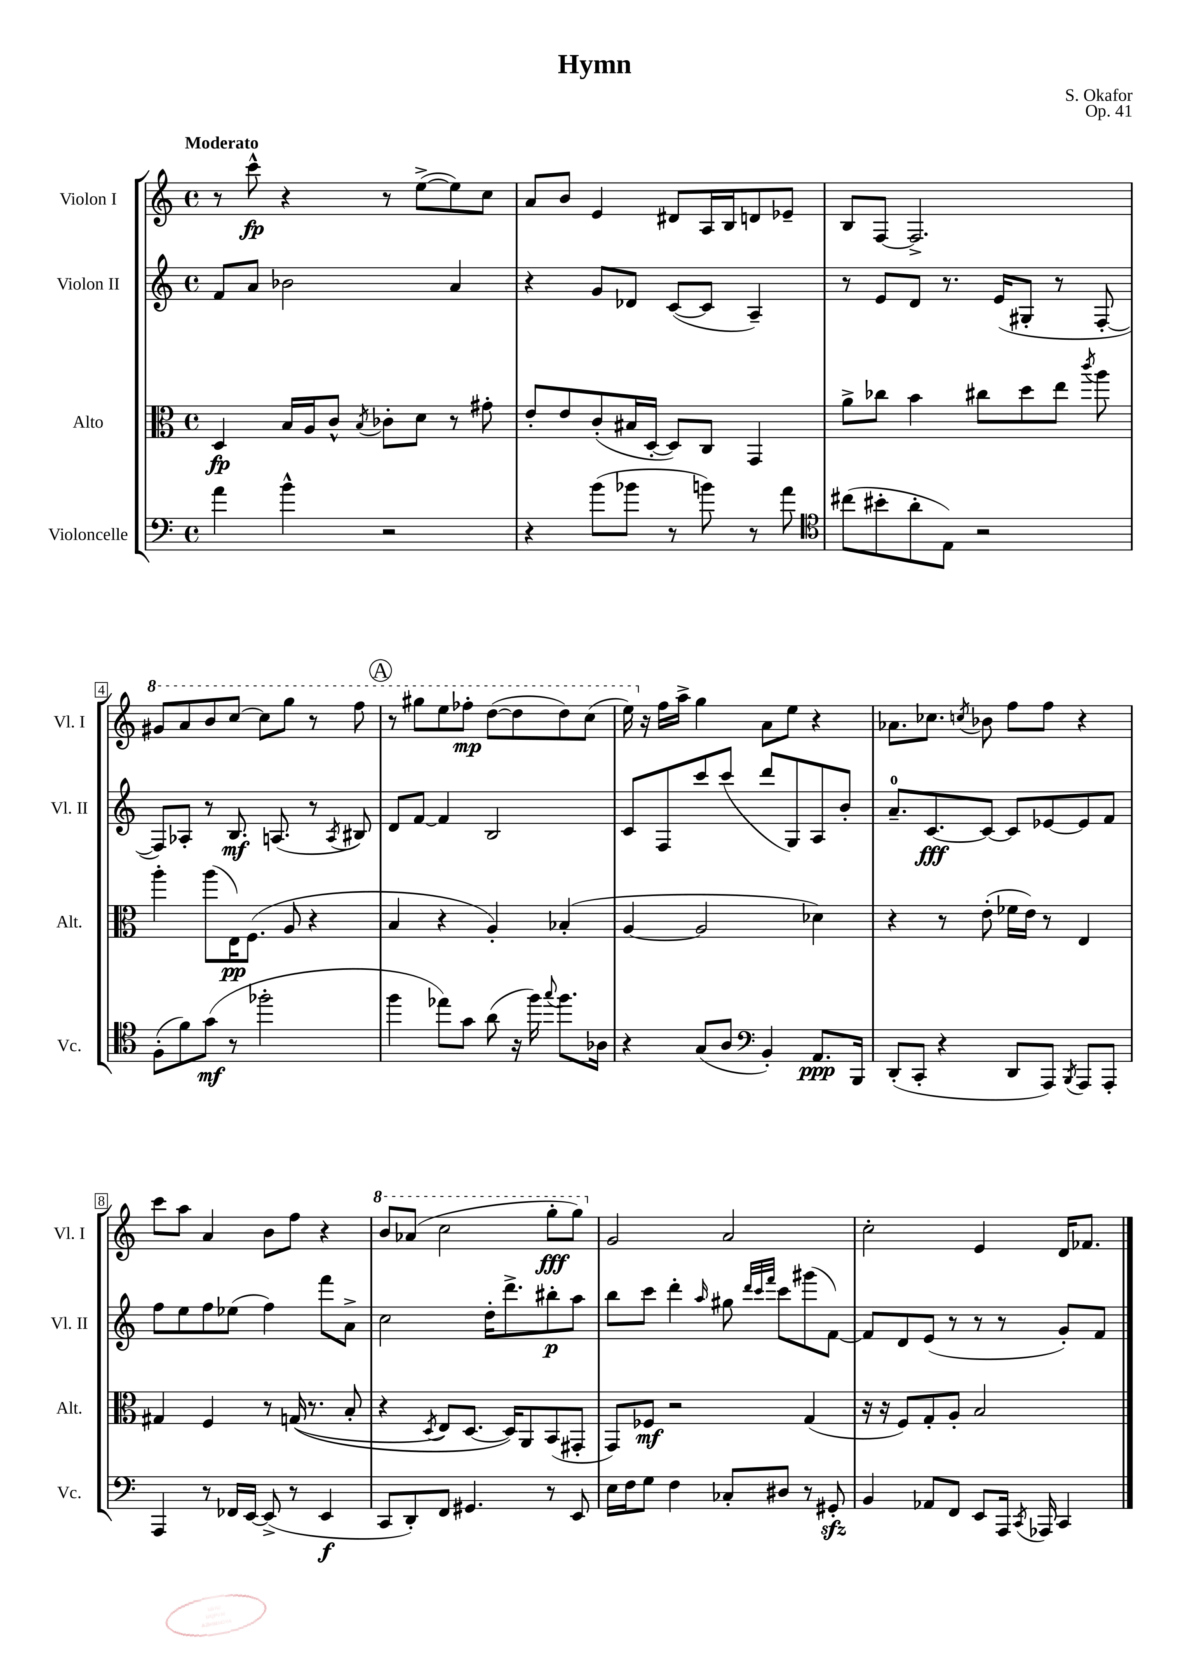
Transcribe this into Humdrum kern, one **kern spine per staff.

**kern	**dynam	**kern	**dynam	**kern	**dynam	**kern	**dynam
*part4	*part4	*part3	*part3	*part2	*part2	*part1	*part1
*staff4	*staff4	*staff3	*staff3	*staff2	*staff2	*staff1	*staff1
*I"Violoncelle	*	*I"Alto	*	*I"Violon II	*	*I"Violon I	*
*I'Vc.	*	*I'Alt.	*	*I'Vl. II	*	*I'Vl. I	*
*clefF4	*	*clefC3	*	*clefG2	*	*clefG2	*
*k[]	*	*k[]	*	*k[]	*	*k[]	*
*M4/4	*	*M4/4	*	*M4/4	*	*M4/4	*
*met(c)	*	*met(c)	*	*met(c)	*	*met(c)	*
=1	=1	=1	=1	=1	=1	=1	=1
!	!	!	!	!	!	!LO:TX:a:B:t=Moderato	!
4a\	.	4D/	fp	8f/L	.	8r	.
.	.	.	.	8a/J	.	8ccc^^\	fp
4b^^\	.	16B/LL	.	2b-X\	.	4r	.
.	.	16A/J	.	.	.	.	.
.	.	8c^^/J	.	.	.	.	.
.	.	8qB/	.	.	.	.	.
2r	.	8c-X'\L	.	.	.	8r	.
.	.	8d\J	.	.	.	([8ee^\L	.
.	.	8r	.	4a/	.	8ee\])	.
.	.	8g#X'\	.	.	.	8cc\J	.
=2	=2	=2	=2	=2	=2	=2	=2
4r	.	8e'/L	.	4r	.	8a/L	.
.	.	8e/	.	.	.	8b/J	.
(8b\L	.	(8c'/	.	8g/L	.	4e/	.
8b-X\J	.	16B#X/L	.	8d-X/J	.	.	.
.	.	[16D'/JJ	.	.	.	.	.
8r	.	8D/L])	.	([8c/L	.	8d#X/L	.
8bn\)	.	8C/J	.	8c/J]	.	16A/L	.
.	.	.	.	.	.	16B/J	.
8r	.	4GG/	.	4A~/)	.	8dn/	.
8a\	.	.	.	.	.	8e-X~/J	.
=3	=3	=3	=3	=3	=3	=3	=3
*clefC4	*	*	*	*	*	*	*
(8cc#X\L	.	8a^\L	.	8r	.	8B/L	.
8b#X'\	.	8cc-X\J	.	8e/L	.	[8F/J	.
8a'\	.	4b\	.	8d/J	.	2.F^/]	.
8E\J)	.	.	.	8.r	.	.	.
2r	.	8cc#X\L	.	.	.	.	.
.	.	.	.	(16e/KL	.	.	.
.	.	8dd\	.	8G#X'/J	.	.	.
.	.	8ee\J	.	8r	.	.	.
.	.	8qccc/	.	.	.	.	.
.	.	8aa\	.	[8F'/	.	.	.
!!LO:LB:g=z
=4	=4	=4	=4	=4	=4	=4	=4
*	*	*	*	*	*	*8va	*
(8F'\L	.	4aa'\	.	8F/L])	.	8gg#X/L	.
8f\)	.	.	.	8A-X'/J	.	8aa/	.
(8g\J	mf	(8aa\L	.	8r	.	8bb/	.
8r	.	16E\K)	pp	8.B/	mf	[8ccc/J	.
.	.	(8.F\J	.	.	.	.	.
2ff-X'\	.	.	.	.	.	8ccc\L]	.
.	.	.	.	(8.An/	.	.	.
.	.	8A/	.	.	.	8ggg\J	.
.	.	4r	.	8r	.	8r	.
.	.	.	.	8qA/	.	.	.
.	.	.	.	8B#X/)	.	8fff\	.
!!LO:REH:place=s1:t=A
=5	=5	=5	=5	=5	=5	=5	=5
4ff\	.	4B/	.	8d/L	.	8r	.
.	.	.	.	[8f/J	.	8ggg#X\L	.
8ee-X\L)	.	4r	.	4f/]	.	8eee\	.
8g\J	.	.	.	.	.	8fff-X'\J	mp
(8a\	.	4A'/)	.	2B/	.	([8ddd\L	.
16r	.	.	.	.	.	8ddd\]	.
16ff\)	.	.	.	.	.	.	.
8qqgg/	.	.	.	.	.	.	.
8.ff\L	.	(4B-X'/	.	.	.	8ddd\)	.
.	.	.	.	.	.	(8ccc\J	.
16A-X\Jk	.	.	.	.	.	.	.
=6	=6	=6	=6	=6	=6	=6	=6
4r	.	[4A/	.	8c/L	.	16eee\)	.
*	*	*	*	*	*	*X8va	*
.	.	.	.	.	.	16r	.
.	.	.	.	8F/	.	16ff\LL	.
.	.	.	.	.	.	16aa^\JJ	.
(8G/L	.	2A/]	.	8ccc/	.	4gg\	.
8A/J	.	.	.	(8ccc/J	.	.	.
*clefF4	*	*	*	*	*	*	*
4BB'/)	.	.	.	8ddd/L	.	8a\L	.
.	.	.	.	8G/)	.	8ee\J	.
8.AA/L	ppp	4d-X\)	.	8A/	.	4r	.
.	.	.	.	8b'/J	.	.	.
16BBB/Jk	.	.	.	.	.	.	.
=7	=7	=7	=7	=7	=7	=7	=7
(8DD'/L	.	4r	.	8.a~/L	.	8.a-X\L	.
8CC'/J	.	.	.	.	.	.	.
.	.	.	.	[8.c/	fff	8.cc-X\J	.
4r	.	8r	.	.	.	.	.
.	.	.	.	.	.	8qccn/	.
.	.	(8e'\	.	8c/J_	.	8b-X\	.
8DD/L	.	16f-X\LL	.	8c/L]	.	8ff\L	.
.	.	16e\JJ)	.	.	.	.	.
8AAA/J)	.	8r	.	[8e-X/	.	8ff\J	.
8qBBB/	.	.	.	.	.	.	.
8AAA/L	.	4E/	.	8e-/]	.	4r	.
8AAA'/J	.	.	.	8f/J	.	.	.
!!LO:LB:g=z
=8	=8	=8	=8	=8	=8	=8	=8
4AAA/	.	4G#X/	.	8ff\L	.	8ccc\L	.
.	.	.	.	8ee\	.	8aa\J	.
8r	.	4F/	.	8ff\	.	4a/	.
16FF-X/LL	.	.	.	(8ee-X\J	.	.	.
[16EE/JJ	.	.	.	.	.	.	.
(8EE^/]	.	8r	.	4ff\)	.	8b\L	.
8r	.	((16Gn/	.	.	.	8ff\J	.
.	.	8.r	.	.	.	.	.
4EE/	f	.	.	8fff\L	.	4r	.
.	.	8B'/	.	8a^\J	.	.	.
=9	=9	=9	=9	=9	=9	=9	=9
*	*	*	*	*	*	*8va	*
8CC/L	.	4r	.	2cc\	.	8bb/L	.
8DD'/)	.	.	.	.	.	(8aa-X/J	.
.	.	8qD/	.	.	.	.	.
8FF/J	.	8E/L)	.	.	.	2ccc\	.
4.GG#X/	.	[8.D/J	.	.	.	.	.
.	.	.	.	16dd'\KL	.	.	.
.	.	16D/KL])	.	8.ddd^\	.	.	.
.	.	8AA/	.	.	.	.	.
8r	.	(8BB/	.	8bb#X'\	p	8ggg'\L	fff
8EE/	.	8GG#X'/J	.	8aa\J	.	8ggg\J)	.
=10	=10	=10	=10	=10	=10	=10	=10
*	*	*	*	*	*	*X8va	*
16E\LL	.	8GG/L)	.	8bb\L	.	2g/	.
16F\J	.	.	.	.	.	.	.
8G\J	.	8F-X/J	mf	8ccc\J	.	.	.
4F\	.	2r	.	4ddd'\	.	.	.
.	.	.	.	16qqaa/	.	.	.
8C-X'/L	.	.	.	8gg#X\	.	2a/	.
.	.	.	.	32qqddd/LLL	.	.	.
.	.	.	.	32qqccc/	.	.	.
.	.	.	.	32qqfff/JJJ	.	.	.
8D#X/J	.	.	.	8ccc\L	.	.	.
8r	.	(4G/	.	(8ggg#X\	.	.	.
8GG#Xzz'/	.	.	.	[8f\J)	.	.	.
=11	=11	=11	=11	=11	=11	=11	=11
4BB/	.	16r	.	8f/L]	.	2cc'\	.
.	.	16r	.	.	.	.	.
.	.	8F/L)	.	8d/	.	.	.
8AA-X/L	.	8G'/	.	(8e/J	.	.	.
8FF/J	.	8A'/J	.	8r	.	.	.
8EE/L	.	2B/	.	8r	.	4e/	.
16AAA/Jk	.	.	.	8r	.	.	.
8qCC/	.	.	.	.	.	.	.
16AAA-X/	.	.	.	.	.	.	.
4CC/	.	.	.	8g'/L)	.	16d/KL	.
.	.	.	.	.	.	8.f-X/J	.
.	.	.	.	8f/J	.	.	.
==	==	==	==	==	==	==	==
*-	*-	*-	*-	*-	*-	*-	*-
